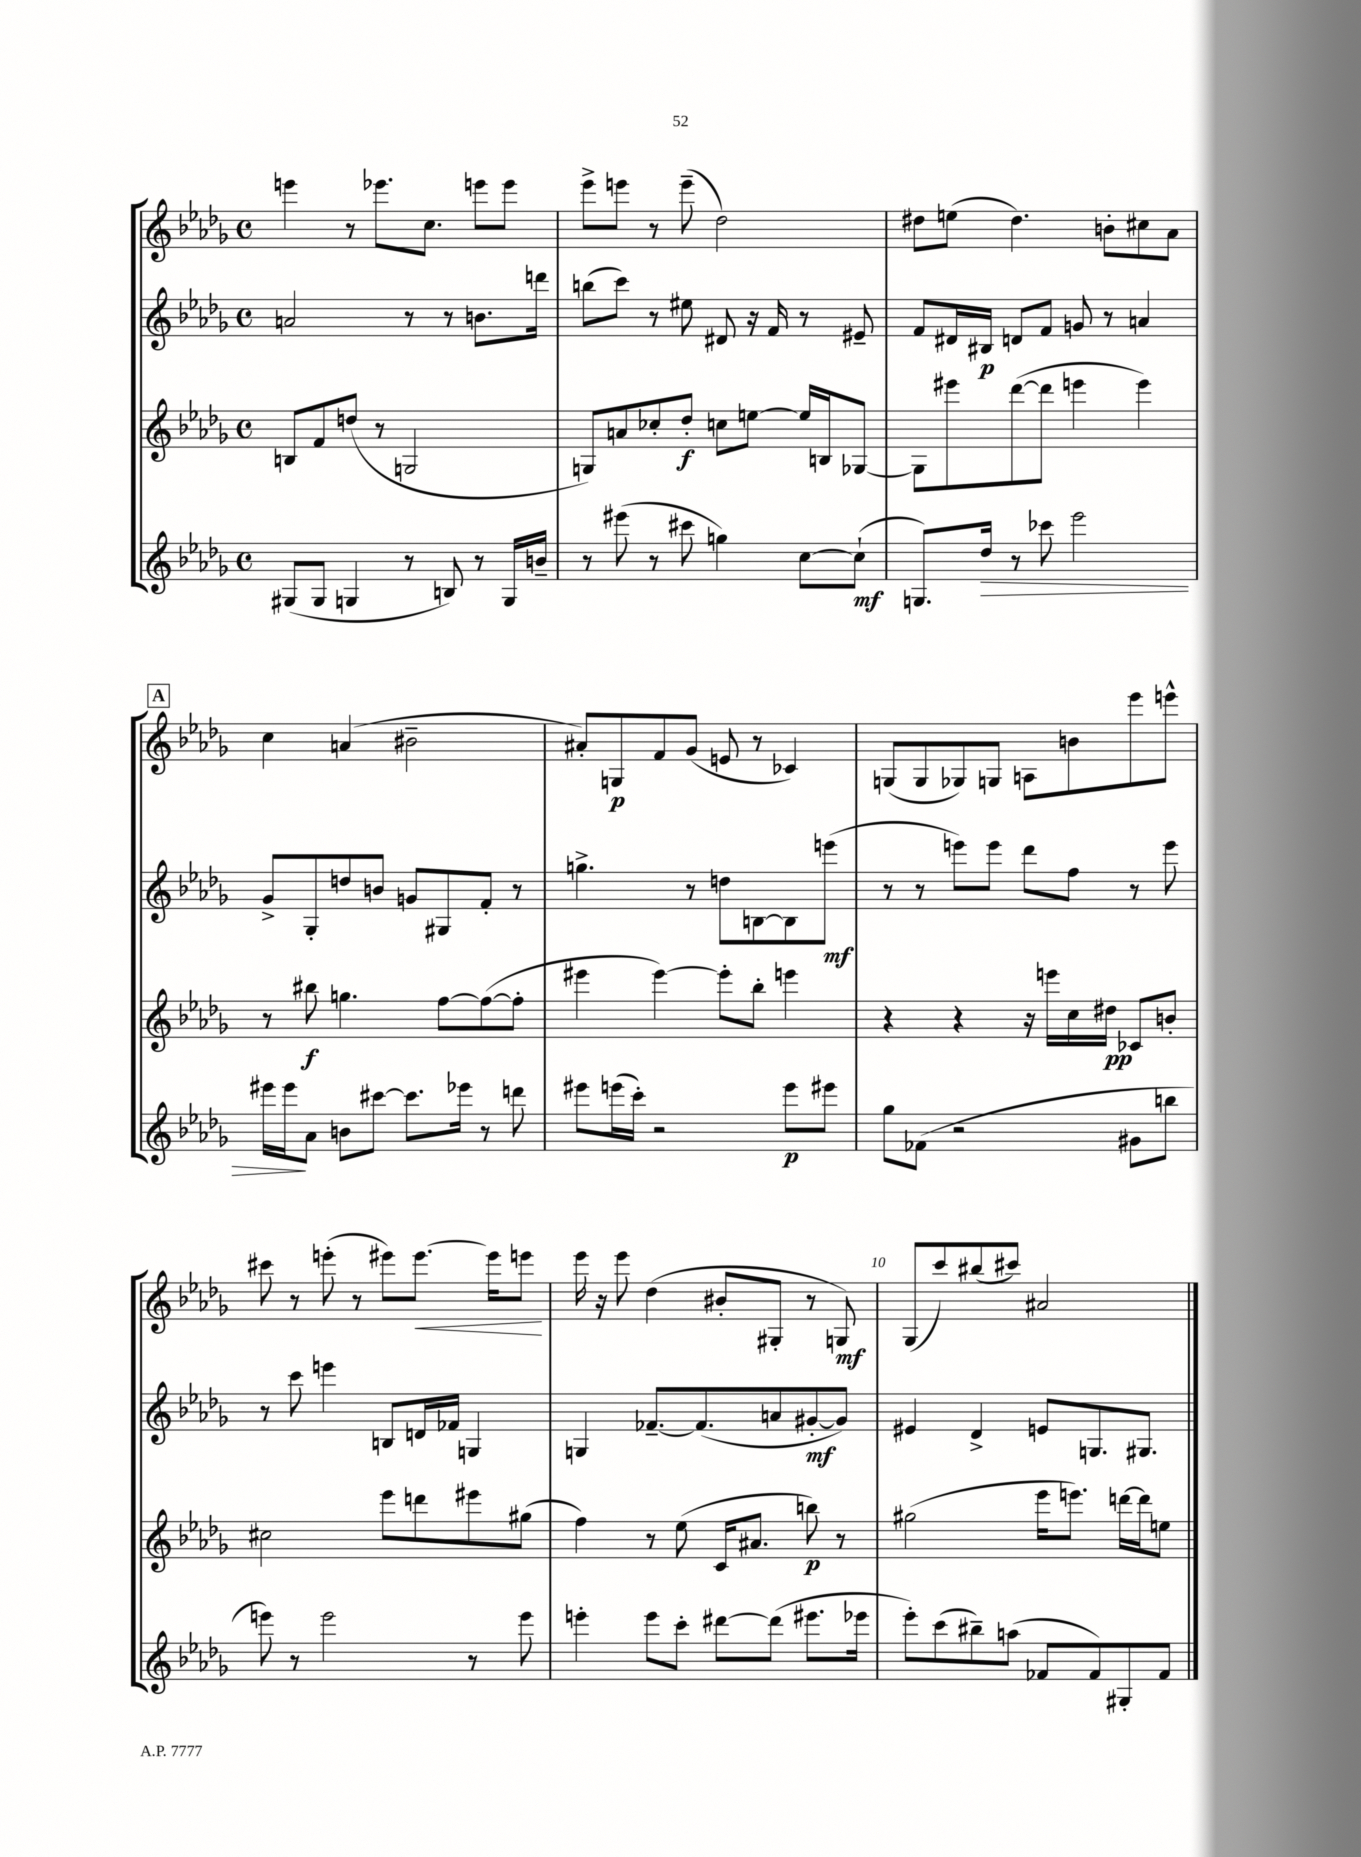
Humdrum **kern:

**kern	**dynam	**kern	**dynam	**kern	**dynam	**kern	**dynam
*part4	*part4	*part3	*part3	*part2	*part2	*part1	*part1
*staff4	*staff4	*staff3	*staff3	*staff2	*staff2	*staff1	*staff1
*clefG2	*	*clefG2	*	*clefG2	*	*clefG2	*
*k[b-e-a-d-g-]	*	*k[b-e-a-d-g-]	*	*k[b-e-a-d-g-]	*	*k[b-e-a-d-g-]	*
*M4/4	*	*M4/4	*	*M4/4	*	*M4/4	*
*met(c)	*	*met(c)	*	*met(c)	*	*met(c)	*
=2	=2	=2	=2	=2	=2	=2	=2
(8G#X/L	.	8Bn/L	.	2an/	.	4eeen\	.
8G#/J	.	8f/	.	.	.	.	.
4Gn/	.	(8ddn/J	.	.	.	8r	.
.	.	8r	.	.	.	8.eee-X\L	.
8r	.	2Gn/	.	8r	.	.	.
.	.	.	.	.	.	8.cc\J	.
8Bn/)	.	.	.	8r	.	.	.
8r	.	.	.	8.bn\L	.	8eeen\L	.
16G/LL	.	.	.	.	.	8eee\J	.
16bn~/JJ	.	.	.	16dddn\Jk	.	.	.
=3	=3	=3	=3	=3	=3	=3	=3
8r	.	8Gn/L)	.	(8bbn\L	.	8eee-^\L	.
(8eee#X\	.	8an/	.	8ccc\J)	.	8eeen\J	.
8r	.	8cc-X'/	.	8r	.	8r	.
8ccc#X\	.	8dd-'/J	f	8ee#X\	.	(8eee~\	.
4ggn\)	.	8ccn\L	.	8d#X/	.	2dd-\)	.
.	.	[8een\J	.	16r	.	.	.
.	.	.	.	16f/	.	.	.
[8cc\L	.	16ee/LL]	.	8r	.	.	.
.	.	16Bn/J	.	.	.	.	.
(8cc`\J]	mf	[8G-X/J	.	8e#X~/	.	.	.
=4	=4	=4	=4	=4	=4	=4	=4
8.Gn/L)	.	8G-\L]	.	8f/L	.	8dd#X\L	.
.	.	8eee#X\	.	16d#X/L	.	(8een\J	.
!	!LO:HP:b	!	!	!	!	!	!
16dd-/Jk	>	.	.	16B#X/JJ	p	.	.
8r	.	([8ddd-\	.	8dn/L	.	4.dd#\)	.
8ccc-X\	.	8ddd-\J]	.	8f/J	.	.	.
2eee-\	.	4eeen\	.	8gn/	.	.	.
.	.	.	.	8r	.	8bn'\L	.
.	.	4eee\)	.	4an/	.	8cc#X\	.
.	.	.	.	.	.	8a-\J	.
!!LO:LB:g=z
!!LO:REH:place=s1:t=A
=5	=5	=5	=5	=5	=5	=5	=5
16eee#X\LL	.	8r	.	8g-^/L	.	4cc\	.
16eee#\J	.	.	.	.	.	.	.
8a-\J	]	8bb#X\	f	8G-'/	.	.	.
8bn\L	.	4.ggn\	.	8ddn/	.	(4an/	.
[8ccc#X\J	.	.	.	8bn/J	.	.	.
8.ccc#\L]	.	.	.	8gn/L	.	2b#X~\	.
.	.	[8ff\L	.	8G#X/	.	.	.
16eee-X\Jk	.	.	.	.	.	.	.
8r	.	(8ff\_	.	8f'/J	.	.	.
8dddn\	.	8ff'\J]	.	8r	.	.	.
=6	=6	=6	=6	=6	=6	=6	=6
8eee#X\L	.	4eee#X\	.	4.ggn^\	.	8a#X'/L)	.
(16eeen\L	.	.	.	.	.	8Gn/	p
16ccc'\JJ)	.	.	.	.	.	.	.
2r	.	[4eee#\)	.	.	.	8f/	.
.	.	.	.	8r	.	(8g-/J	.
.	.	8eee#'\L]	.	8ddn\L	.	8en/	.
.	.	8bb-'\J	.	[8Bn\	.	8r	.
8eee\L	p	4eeen\	.	8B\]	.	4c-X/)	.
8eee#X\J	.	.	.	(8eeen\J	mf	.	.
=7	=7	=7	=7	=7	=7	=7	=7
8gg-\L	.	4r	.	8r	.	(8Gn/L	.
(8f-X\J	.	.	.	8r	.	8G/	.
2r	.	4r	.	8eeen\L)	.	8G-X/)	.
.	.	.	.	8eee\J	.	8Gn/J	.
.	.	16r	.	8ddd-\L	.	8An\L	.
.	.	16eeen\LL	.	.	.	.	.
.	.	16cc\	.	8ff\J	.	8bn\	.
.	.	16dd#X\JJ	pp	.	.	.	.
8g#X\L	.	8c-X/L	.	8r	.	8eee-\	.
8bbn\J	.	8bn'/J	.	8eee\	.	8eeen^^\J	.
!!LO:LB:g=z
=8	=8	=8	=8	=8	=8	=8	=8
8eeen\)	.	2cc#X\	.	8r	.	8ccc#X\	.
8r	.	.	.	8ccc\	.	8r	.
2eee\	.	.	.	4eeen\	.	(8eeen'\	.
.	.	.	.	.	.	8r	.
.	.	8eee-\L	.	8Bn/L	.	8eee#X\L)	.
!	!	!	!	!	!	!	!LO:HP:b
.	.	8dddn\	.	16dn/L	.	[8.eee#\J	<
.	.	.	.	16f-X/JJ	.	.	.
8r	.	8eee#X\	.	4Gn/	.	.	.
.	.	.	.	.	.	16eee#\KL]	.
8eee\	.	(8gg#X\J	.	.	.	8eeen\J	.
.	.	.	.	.	.	.	[
=9	=9	=9	=9	=9	=9	=9	=9
4eeen'\	.	4ff\)	.	4Gn/	.	16eee-\	.
.	.	.	.	.	.	16r	.
.	.	.	.	.	.	8eee-\	.
8eee\L	.	8r	.	[8.f-X~/L	.	(4dd-\	.
8ccc'\J	.	(8ee-\	.	.	.	.	.
.	.	.	.	(8.f-/]	.	.	.
[8ddd#X\L	.	16c/KL	.	.	.	8b#X'/L	.
.	.	8.a#X/J	.	.	.	.	.
(8ddd#\J]	.	.	.	8an/	.	8G#X'/J	.
8.eee#X\L	.	8bbn\)	p	[8g#X'/	mf	8r	.
.	.	8r	.	8g#/J])	.	8Gn/)	mf
16eee-X\Jk	.	.	.	.	.	.	.
=10	=10	=10	=10	=10	=10	=10	=10
8eee-'\L)	.	(2gg#X\	.	4e#X/	.	(8G-/L	.
(8ccc\	.	.	.	.	.	8ccc/)	.
8bb#X~\)	.	.	.	4d-^/	.	(8bb#X/	.
(8aan\J	.	.	.	.	.	8ccc#X/J)	.
8f-X/L	.	16eee-\KL	.	8en/L	.	2a#X/	.
.	.	8.eeen\J)	.	.	.	.	.
8f-/)	.	.	.	8.Gn/	.	.	.
8G#X'/	.	[16dddn\LL	.	.	.	.	.
.	.	16ddd\J]	.	8.G#X/J	.	.	.
8f-/J	.	8een\J	.	.	.	.	.
==	==	==	==	==	==	==	==
*-	*-	*-	*-	*-	*-	*-	*-
